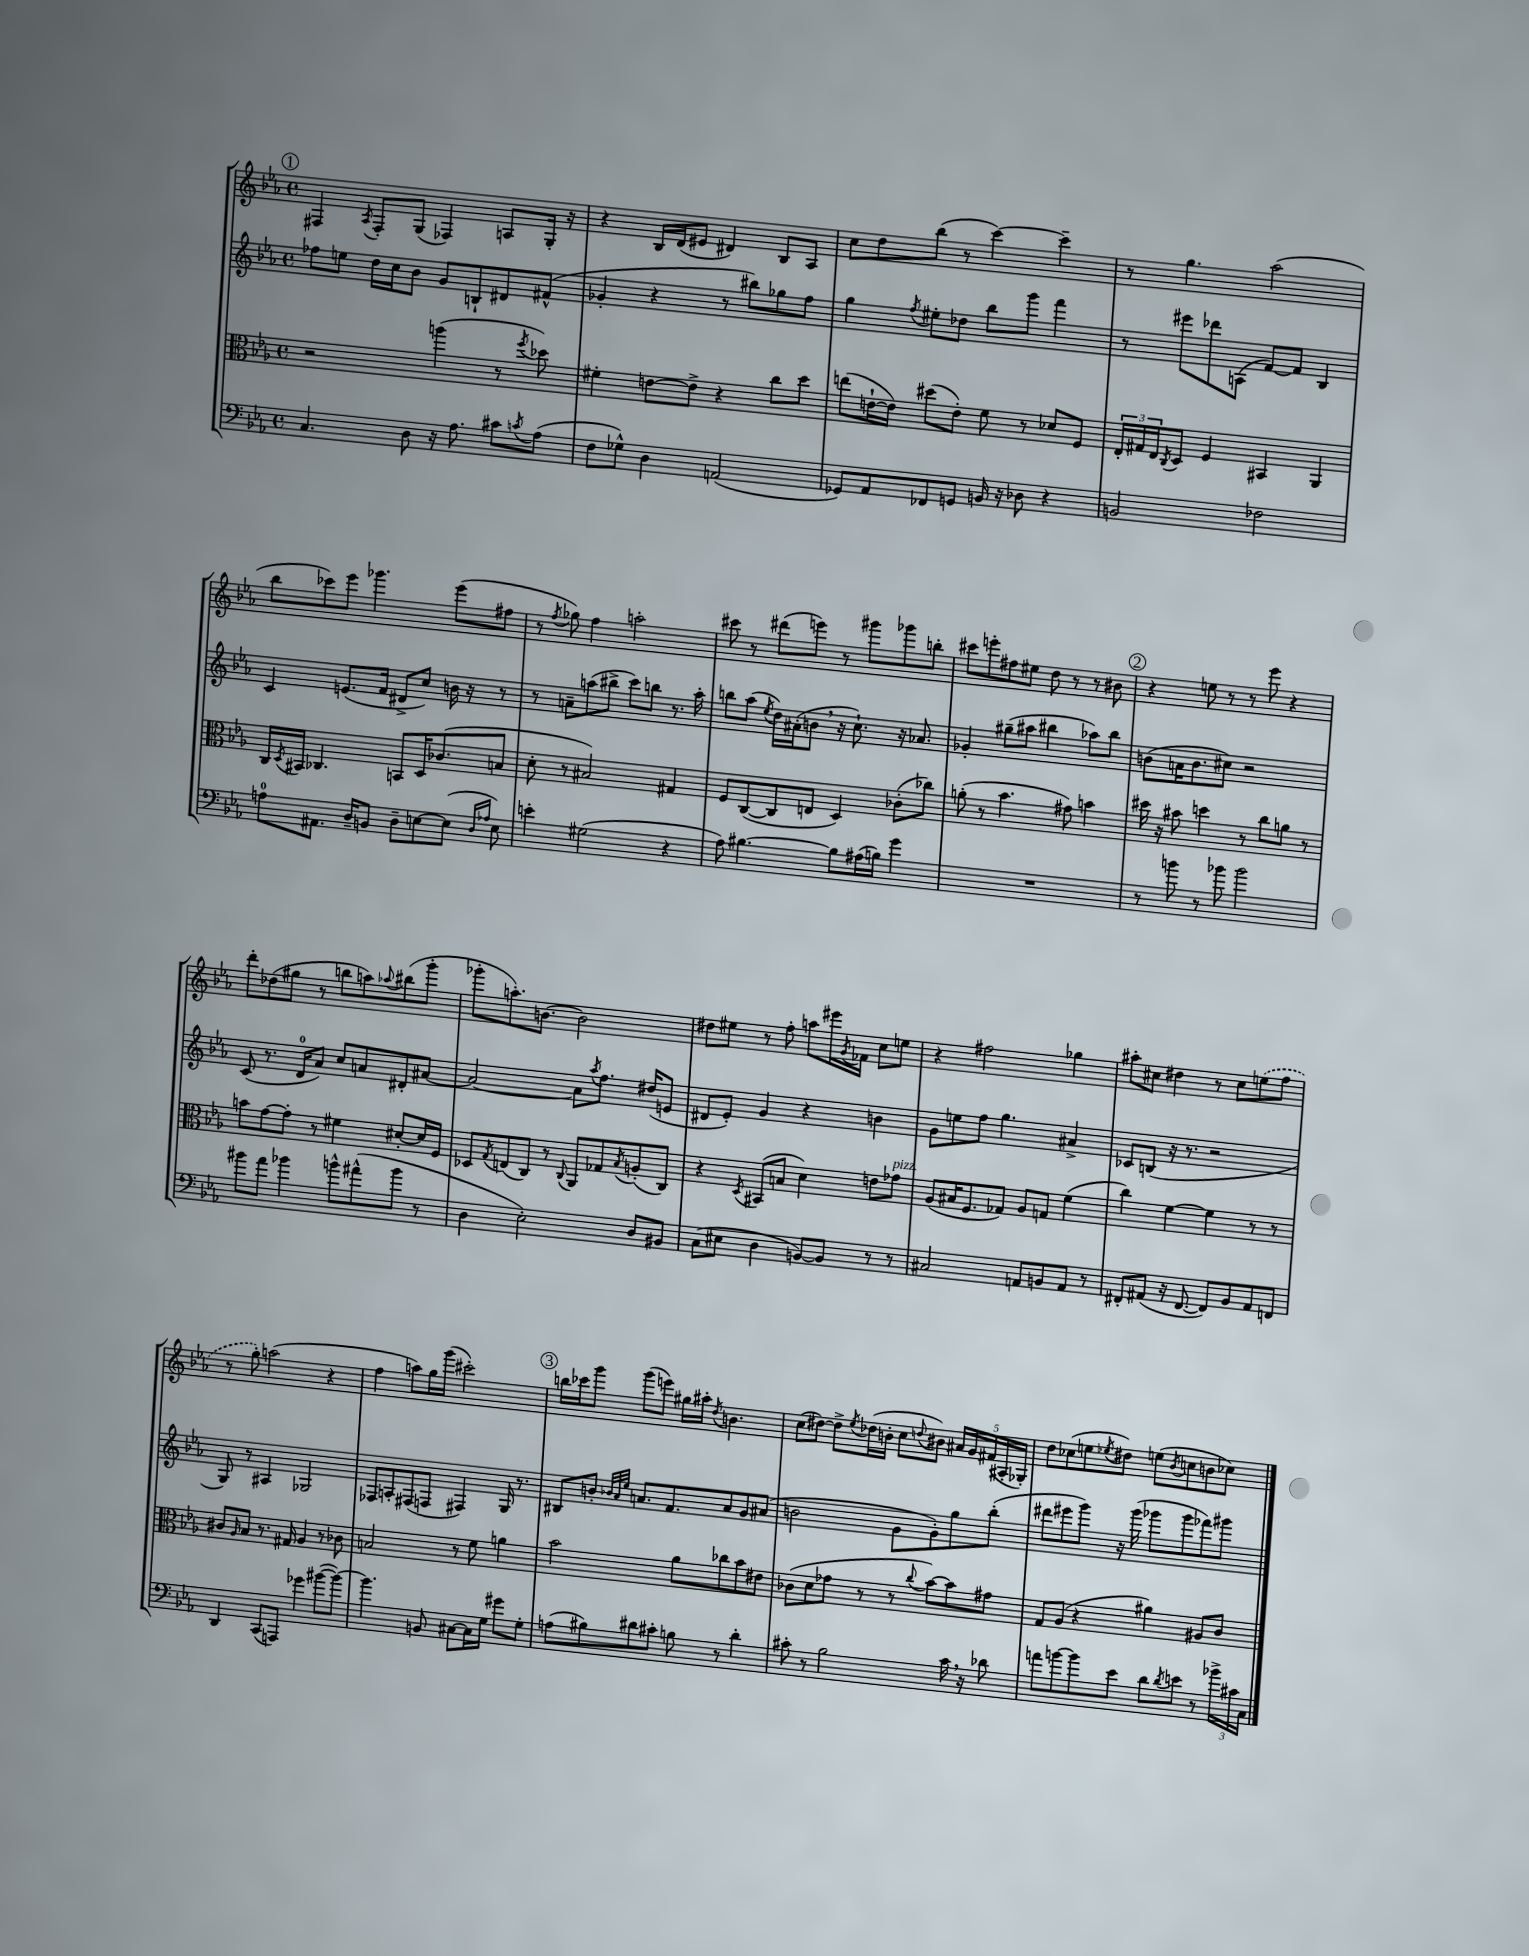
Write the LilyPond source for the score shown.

<<
\new StaffGroup <<
\new Staff = "s0" {
    \clef treble \key ees \major \defaultTimeSignature \time 4/4
    \mark \markup { \circle "1" } fis4 \acciaccatura { aes8 } fis8-. g8( fes4) a8 g16-. r16 |
    r4 bes16 d'16( eis'8 dis'4) bes8 aes8 |
    c''8 d''8 bes''8( r8 c'''4~) c'''4-- |
    r8 g''4. aes''2( |
    bes''8 ces'''8) ees'''8 ges'''4. ees'''8( fis''8 |
    r8 \acciaccatura { f''8 } ges''8) f''4 a''2-. |
    cis'''8 r8 dis'''8( e'''8) r8 gis'''8 ges'''8 b''8-. |
    cis'''8 e'''8-. fis''8 eis''8 d''8 r8 r8 bis'8 |
    \mark \markup { \circle "2" } r4 e''8 r8 r8 ees'''8 r4 |
    d'''8-. des''8( gis''8 r8 b''8 a''8) \appoggiatura { aes''8 } bis''8( g'''8-. |
    ges'''8-. a''8.-.) b'8.~ b'2 |
    dis''8 eis''8 r8 f''8-. a''8 eis'''16 \acciaccatura { g'8 } fes'16 c''8 e''8 |
    r4 fis''2 ges''4 |
    ais''8-. cis''8 dis''4 r8 cis''8 \once \slurDashed e''8( f''8 |
    r8 g''8-.) a''2( r4 |
    f''4 a''8) g''16 g'''16( cis'''2-.) |
    \mark \markup { \circle "3" } b''16 ces'''16 g'''8 g'''8( e'''8) gis''16 ais''16-. \acciaccatura { d''8 } b'4. |
    c''8( dis''8~) dis''8-> \acciaccatura { ees''8 } des''16( b'16-. c''8 \appoggiatura { d''8 } bis'8) \tuplet 5/4 { ais'16 g'16 fis'16( ais16-. ges16-.) } |
    d''8 ces''8( e''8 \acciaccatura { ees''8 } dis''8) e''8( \acciaccatura { bes'8 } c''8 b'8 ces''8) \bar "|." |
}
\new Staff = "s1" {
    \clef treble \key ees \major \defaultTimeSignature \time 4/4
    \mark \markup { \circle "1" } fes''8 e''8 d''16 c''16 bes'8 g'8 b8-! dis'8 fis'8-^( |
    ges'4-. r4 r8 bis''8) ges''8 f''8 |
    g''4 \acciaccatura { f''8 } eis''8-. des''8 bes''8 g'''8 f'''4 |
    r8 eis'''8 des'''8 a8( f'8~) f'8 bes4 |
    c'4 e'8.( f'16 dis'8-> c''8) b'16 r16 r8 |
    r8 a'8-- a''8( bis''8-> c'''8) b''8 r8. a''16-. |
    b''8 aes''8( \acciaccatura { ees''8 } d''16) ais'16-.( b'8 \breathe r16 c''8.-!) r16 aes'8. |
    ges'4-. gis''8--( ais''8 bis''4 aes''8) bis''8 |
    \mark \markup { \circle "2" } b'8( a'16 b'8. cis''8) r2 |
    c'8( r8. d'16-0 aes'8) c''8 a'8 dis'8-. ais'8~ |
    ais'2~ ais'8 \acciaccatura { aes''8 } f''8. dis''16( e'8 |
    dis'8 ees'8-.) g'4 r4 b'4 |
    g'8 e''8 f''8 g''4. ais'4-> |
    ces'8 b8( r16 r8. r2 |
    g8) r8 ais4 ges2 |
    fes8 a8-. fis8( f8 fis4) g16 r8. |
    \mark \markup { \circle "3" } bis8 b'8-. \grace { bes'32 aes'32 ees''32 } a'8. f'8. a'8 g'8 ais'8( |
    b'2 g'8 g'8-.) g''8 bes''8-.( |
    dis'''8 eis'''8 g'''8) r16 g'''16( ges'''8 ges'''8 fes'''8) gis'''8 \bar "|." |
}
\new Staff = "s2" {
    \clef alto \key ees \major \defaultTimeSignature \time 4/4
    \mark \markup { \circle "1" } r2 a''4( r8 \acciaccatura { f''8 } des''8) |
    fis'4-. e'8~ e'8-> r4 c''8 d''8 |
    e''8( e'16~-! e'16) dis''8( e'8-.) f'8 r8 des'8 f8 |
    \tuplet 3/2 { ees16-. gis16 ees16 } \acciaccatura { c8 } d8 f4 bis,4 aes,4 |
    c16 \acciaccatura { d8 } bis,16 ces4. b,8 d16 ces'8.( b8 |
    d'8-. r8 bis2) gis4 |
    f8 c8~( c8 e8 d4) ces'8-.( ces''8) |
    a'8-.( r8 bes'4. gis'8) b'4 |
    \mark \markup { \circle "2" } dis''16 r16 bis'8 d''4 r8 c''8 a'8 r8 |
    b'8 g'8~ g'8-. r8 fis'4 dis'8~-. dis'16 f16 |
    des8 \acciaccatura { g8 } e8( c8) r8 \appoggiatura { c8 } aes,8 ges8 \acciaccatura { bes8 } a8-.( c8) |
    r4 \acciaccatura { d8 } bis,8( b8 d'4) e'8 ges'8^\markup { \italic "pizz." } |
    aes8( bis16 f8. ges8) aes8 g8 f'4( |
    c''4) f'4~ f'4 r8 r8 |
    cis'8 \grace { aes16 } bes8 r8. gis16 aes4 r8 ces'8 |
    b2 r8 f'8 a'4 |
    \mark \markup { \circle "3" } bes'2 aes'8 ces''8 bes'8 eis'8 |
    ces'8( d'8 ges'8 r8 r8 \appoggiatura { c''8 } bes'8~) bes'8 gis'8 |
    g8 aes8( r4 ais'4) ais8 c'8 \bar "|." |
}
\new Staff = "s3" {
    \clef bass \key ees \major \defaultTimeSignature \time 4/4
    \mark \markup { \circle "1" } c4. d8 r16 aes8. cis'8 \acciaccatura { c'8 } aes8( |
    f8 ges8-^) d4 a,2( |
    ges,8) aes,8 fes,8 g,8 b,16 r16 des8 r4 |
    b,2 fes2 |
    a8-0 ais,8. d16-- b,8 d8-- e8~ e8( \grace { d16 aes16 } e8) |
    e'4-. gis2( r4 |
    aes8) bis4.~ bis8 ais16( b16) g'4 |
    R1 |
    \mark \markup { \circle "2" } r8 b'8 r8 bes'8 bes'2 |
    bis'8 aes'8 bes'4 b'8-^ ais'8-^( b'8 r8 |
    d4 ees2-.) d8 bis,8 |
    c8( eis8 d4 b,8~) b,8 r8 r8 |
    cis2 a,8 b,8 a,8 r8 |
    fis,8-. ais,8( r16 fis,8.~ fis,8) bes,8 ais,8 f,8 |
    d,4 c,8( a,,8) ges'4 bis'8~( bis'8~) |
    bis'4. b,8 cis8~ cis16 g16 gis'8 g8-. |
    \mark \markup { \circle "3" } a8( bis8) dis'8 cis'8-. b8 r8 dis'4-. |
    cis'8-. r8 bes2 cis'16 \breathe r16 des'8 |
    a'8 b'8~ b'8 ees'8 d'8 \acciaccatura { d'8 } e'8 r8 \tuplet 3/2 { bes'16-> cis'16 c16 } \bar "|." |
}
>>
>>
\layout { \context { \Score \remove "Bar_number_engraver" } }
